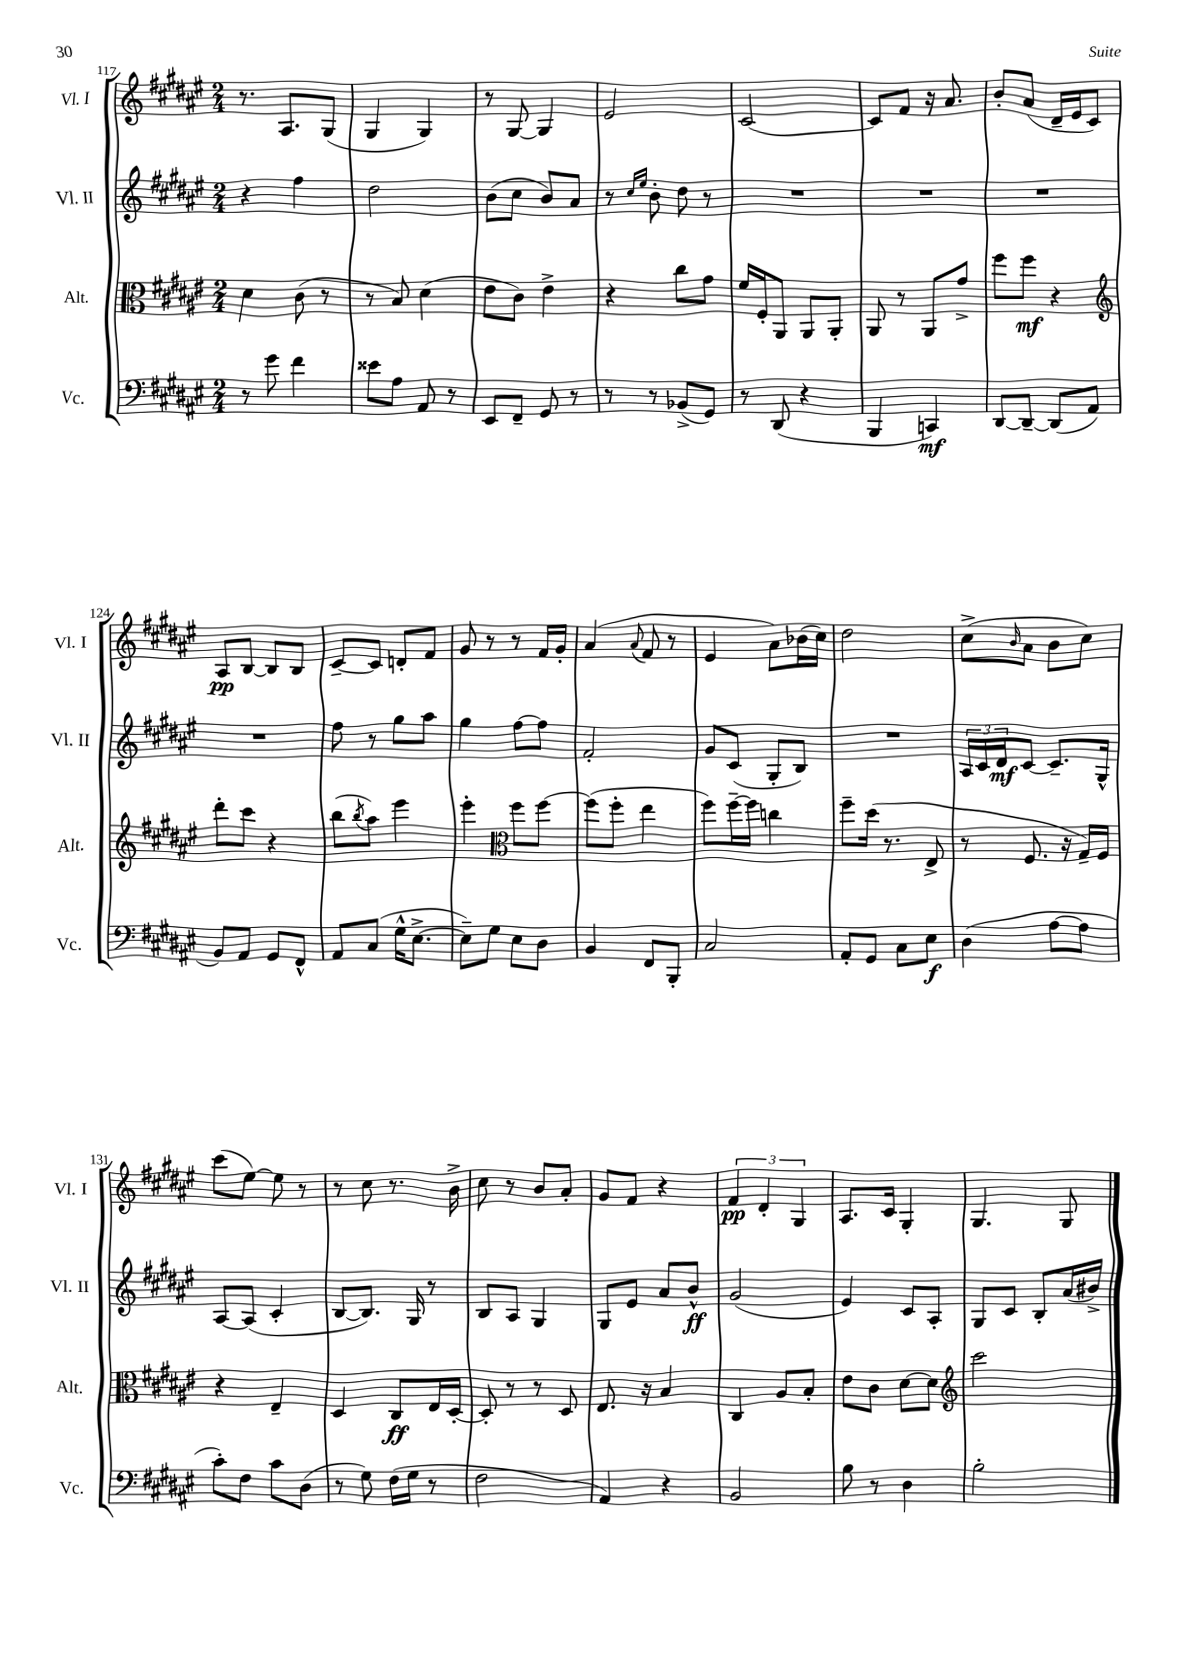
<<
\new StaffGroup <<
\new Staff = "s0" \with { instrumentName = "Vl. I" shortInstrumentName = "Vl. I" } {
    \clef treble \key fis \major \numericTimeSignature \time 2/4
    r8. ais8. gis8( |
    gis4 gis4) |
    r8 gis8~ gis4 |
    eis'2 |
    cis'2~ |
    cis'8 fis'8 r16 ais'8. |
    b'8-. ais'8( dis'16-- eis'16 cis'8) |
    ais8\pp b8~ b8 b8 |
    cis'8~-- cis'8 d'8-. fis'8 |
    gis'8 r8 r8 fis'16 gis'16-. |
    ais'4( \appoggiatura { ais'8 } fis'8 r8 |
    eis'4 ais'8) bes'16( cis''16) |
    dis''2 |
    cis''8->( \grace { b'16 } ais'8 b'8 cis''8) |
    cis'''8( eis''8~) eis''8 r8 |
    r8 cis''8 r8. b'16-> |
    cis''8 r8 b'8 ais'8-. |
    gis'8 fis'8 r4 |
    \tuplet 3/2 { fis'4\pp dis'4-. gis4 } |
    ais8. cis'16 gis4-. |
    gis4. gis8 \bar "|." |
}
\new Staff = "s1" \with { instrumentName = "Vl. II" shortInstrumentName = "Vl. II" } {
    \clef treble \key fis \major \numericTimeSignature \time 2/4
    r4 fis''4 |
    dis''2 |
    b'8( cis''8 b'8) ais'8 |
    r8 \grace { cis''16 eis''16 } b'8-. dis''8 r8 |
    R2 |
    R2 |
    R2 |
    R2 |
    fis''8 r8 gis''8 ais''8 |
    gis''4 fis''8~ fis''8 |
    fis'2-. |
    gis'8 cis'8( gis8-. b8) |
    R2 |
    \tuplet 3/2 { ais16 cis'16 dis'16\mf } cis'8~ cis'8.-- gis16-^ |
    ais8~ ais8( cis'4-. |
    b8~ b8.) gis16 r8 |
    b8 ais8 gis4 |
    gis8 eis'8 ais'8 b'8-^\ff |
    gis'2( |
    eis'4) cis'8 ais8-. |
    gis8 cis'8 b8-. ais'16( bis'16->) \bar "|." |
}
\new Staff = "s2" \with { instrumentName = "Alt." shortInstrumentName = "Alt." } {
    \clef alto \key fis \major \numericTimeSignature \time 2/4
    dis'4 cis'8( r8 |
    r8 b8) dis'4( |
    eis'8 cis'8) eis'4-> |
    r4 cis''8 gis'8 |
    fis'16 fis16-. ais,8 ais,8 ais,8-. |
    ais,8 r8 ais,8 gis'8-> |
    fis''8 fis''8\mf r4 |
    \clef treble dis'''8-. cis'''8 r4 |
    b''8( \acciaccatura { b''8 } ais''8) eis'''4 |
    eis'''4-. \clef alto fis''8 fis''8~ |
    fis''8( fis''8-. eis''4 |
    fis''8) fis''16~-- fis''16 c''4 |
    fis''8-- dis''16( r8. eis8-> |
    r8 fis8. r16 gis16--) fis16 |
    r4 eis4-- |
    dis4 cis8\ff eis16 dis16~-. |
    dis8-. r8 r8 dis8 |
    eis8. r16 b4 |
    cis4 ais8 b8-. |
    eis'8 cis'8 dis'8~ dis'8 |
    \clef treble cis'''2 \bar "|." |
}
\new Staff = "s3" \with { instrumentName = "Vc." shortInstrumentName = "Vc." } {
    \clef bass \key fis \major \numericTimeSignature \time 2/4
    r8 gis'8 fis'4 |
    eisis'8 ais8 ais,8 r8 |
    eis,8 fis,8-- gis,8 r8 |
    r8 r8 bes,8->( gis,8) |
    r8 dis,8( r4 |
    b,,4 c,4\mf) |
    dis,8~ dis,8~-- dis,8( ais,8 |
    b,8) ais,8 gis,8 fis,8-^ |
    ais,8 cis8( gis16-^ eis8.~-> |
    eis8--) gis8 eis8 dis8 |
    b,4 fis,8 b,,8-. |
    cis2 |
    ais,8-. gis,8 cis8 eis8\f |
    dis4( ais8~ ais8 |
    cis'8-.) fis8 cis'8 dis8( |
    r8 gis8) fis16( gis16 r8 |
    fis2 |
    ais,4) r4 |
    b,2 |
    b8 r8 dis4 |
    b2-. \bar "|." |
}
>>
>>
\layout { \context { \Score currentBarNumber = #117 } }
